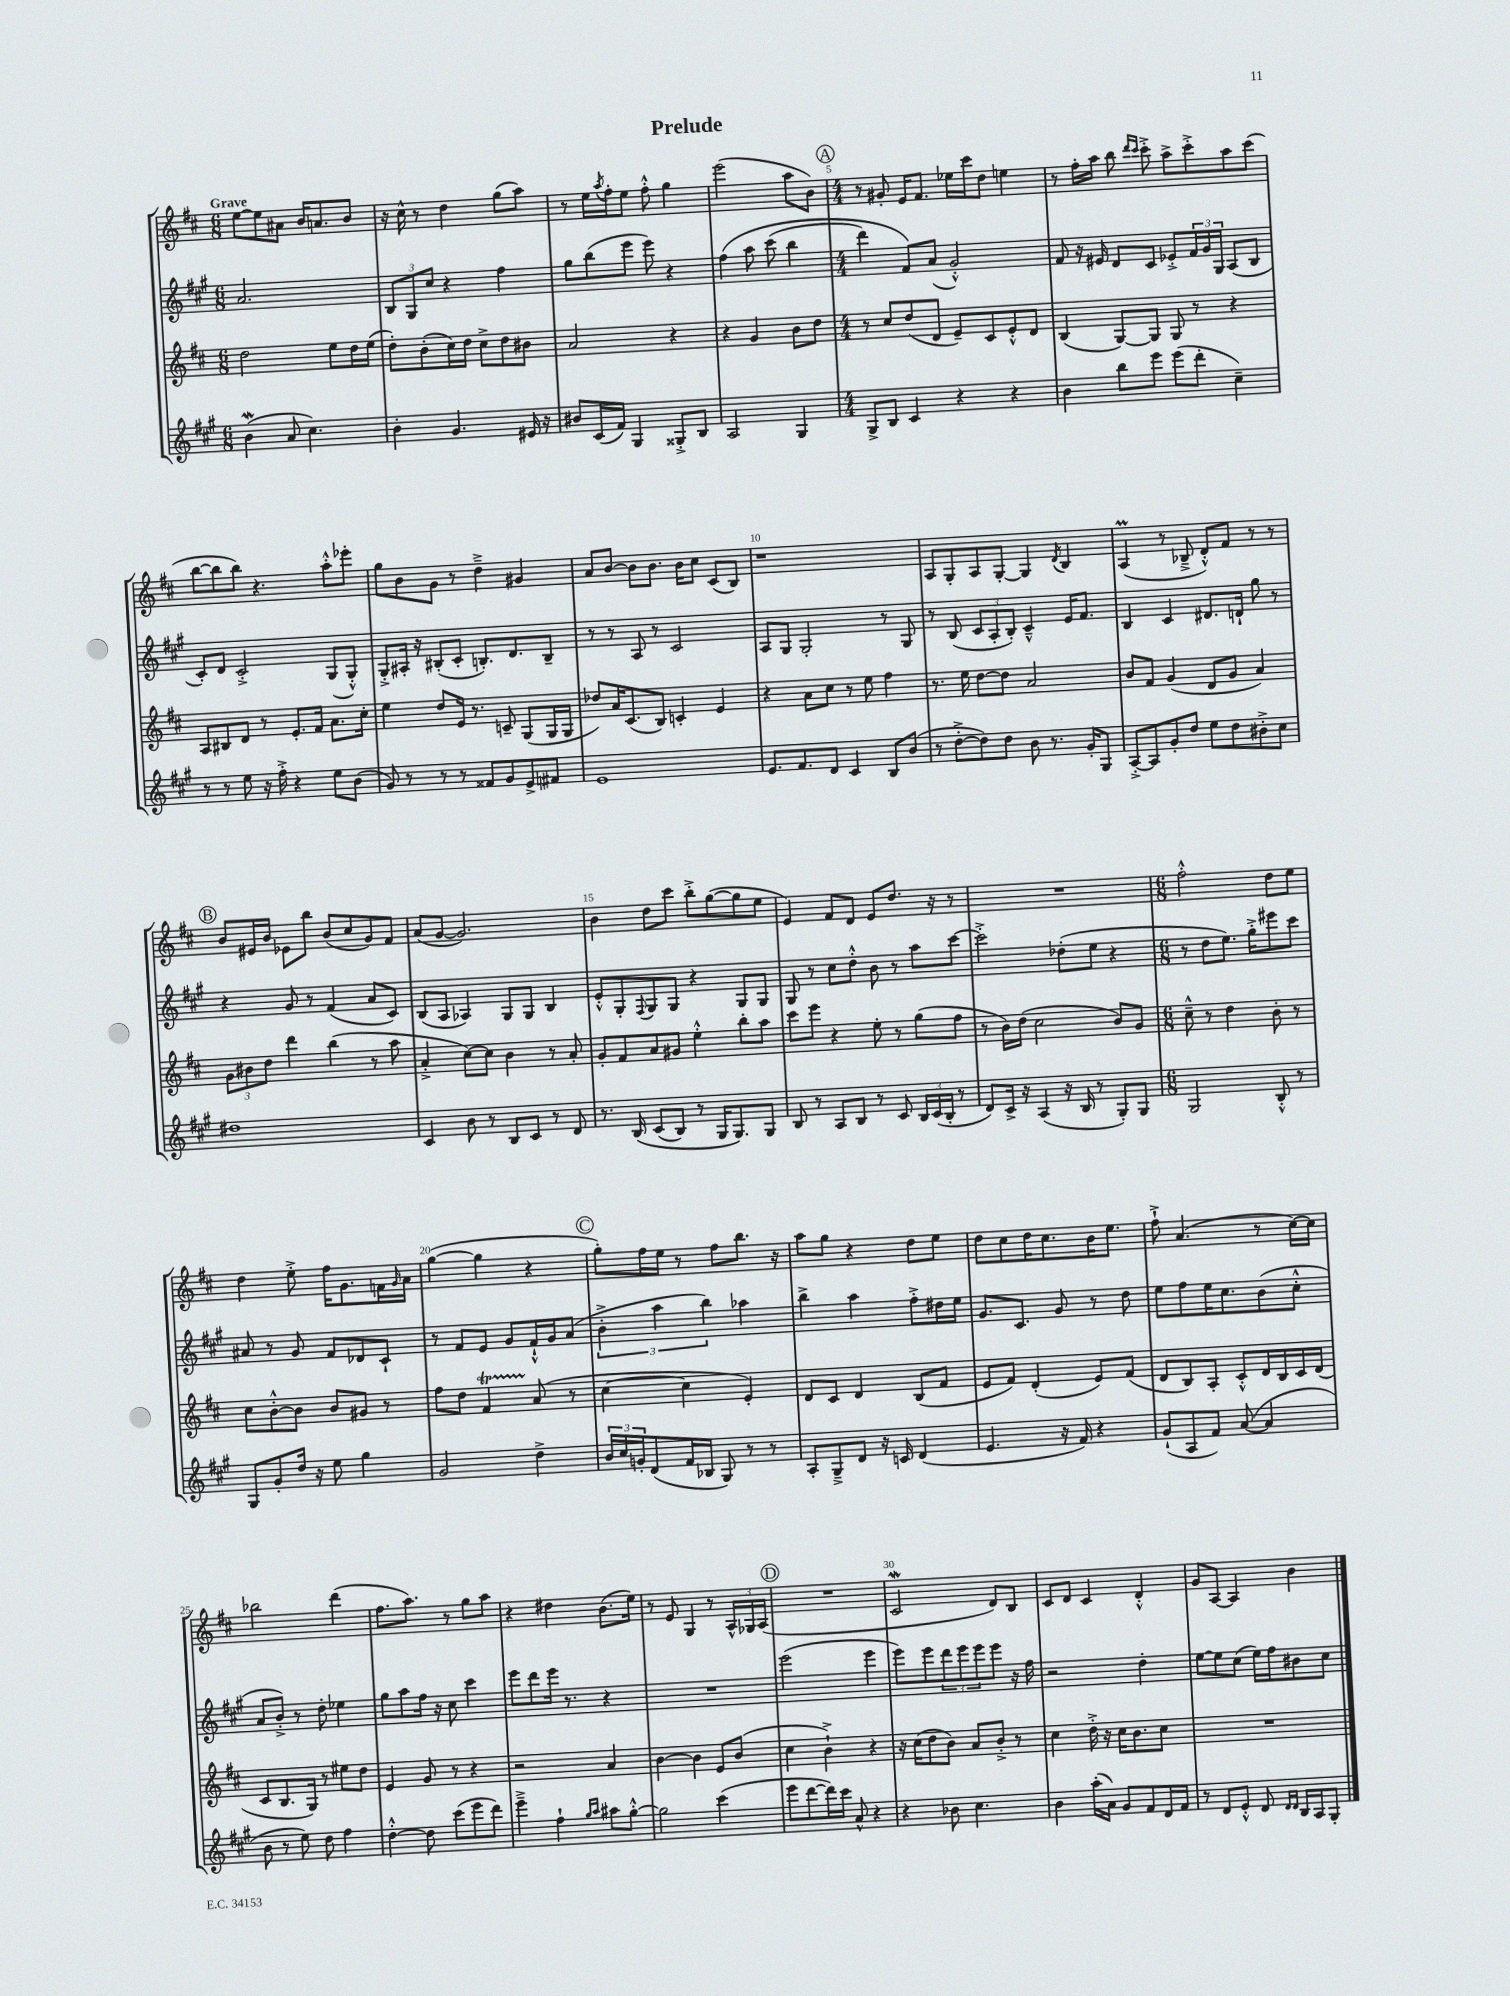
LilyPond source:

\header { title = "Prelude" }
<<
\new StaffGroup <<
\new Staff = "s0" {
    \clef treble \key d \major \numericTimeSignature \time 6/8 \tempo "Grave"
    e''8~ e''8 ais'8 b'16 a'8. b'8 |
    r16 cis''16-^ r8 d''4 g''8( a''8) |
    r8 e''16 \acciaccatura { a''8 } fis''16-. e''8 fis''8-.-^ g''4 |
    e'''2( a''8 b'8) |
    \mark \markup { \circle "A" } \numericTimeSignature \time 4/4 r8 gis'8-. e'16 fis'8. ees''16 cis'''16 d''8 e''4 |
    r8 fis''16-. a''16 b''8 \grace { d'''16 cis'''16 } cis'''8-.-> a''8-> cis'''8-.-> a''8 cis'''8( |
    b''8~ b''8 b''8) r4. a''8-.-^ ees'''8-. |
    g''8 b'8 g'8 r8 d''4---> gis'4 |
    a'8 b'8~ b'8 b'8. b'16 cis''8 cis'8( b8) |
    r1 |
    a8 g8-. a8 g8~-. g4 \acciaccatura { d'8 } b4 |
    a4\prall( r8 bes8---> d'8-.-^) fis'8 r8 r8 |
    \mark \markup { \circle "B" } b'8 eis'16 b'16 ees'8 b''8 b'8( cis''8 g'8) fis'8 |
    a'8( g'8~ g'2.) |
    b'4 d''8 cis'''8 b''8-.-> g''8~( g''8 e''8 |
    e'4) fis'8 d'8 e'8 d''8. r16 r8 |
    R1 |
    \numericTimeSignature \time 6/8 fis''2-.-^ d''8 e''8 |
    d''4 e''8-.-> fis''16 g'8. f'16 \grace { g'16 } a'16 |
    g''4~( g''4 r4 |
    \mark \markup { \circle "C" } g''8-.) fis''16 e''16 r8 fis''8 b''8. r16 |
    a''8 g''8 r4 d''8 e''8 |
    d''8 cis''8 d''16 cis''8. b'16 e''8. |
    fis''8-!-> a'4.( r8 cis''16~) cis''16 |
    bes''2 d'''4( |
    fis''8. a''8.) r8 g''8 a''8 |
    r4 dis''4 b'8.( e''16) |
    r8 e'8 g4 r8 \tuplet 3/2 { a16-^ ges16 a16( } |
    \mark \markup { \circle "D" } R2. |
    cis'2\mordent d'8) b8 |
    cis'8 d'8 cis'4 d'4-.-^ |
    g'8 a8~ a4 b'4 \bar "|." |
}
\new Staff = "s1" {
    \clef treble \key a \major \numericTimeSignature \time 6/8
    a'2. |
    \tuplet 3/2 { b8 gis8 cis''8 } r4 fis''4 |
    gis''8 b''8( e'''8 e'''8) r4 |
    fis''4\( a''8 cis'''8( b''4 |
    \mark \markup { \circle "A" } \numericTimeSignature \time 4/4 d'''4) fis'8\) a'8( gis'2-.-^) |
    fis'8 r16 eis'16 d'8 cis'8 ees'8-.-> \tuplet 3/2 { fis'16 gis'16 gis16 } a8( b8 |
    cis'8-.) d'8 cis'2-.-> gis8( gis8-.-^) |
    gis8-.-> ais16-. r16 bis8-.( cis'8-. b8.-.) d'8. b8-- |
    r8 r8 a8 r8 cis'2 |
    a8 gis8 gis2-. r8 gis8 |
    r8 b8( \tuplet 3/2 { cis'8 a8-. b8-.) } cis'4---^ e'16 fis'8. |
    b4 cis'4 dis'8. d'16-! gis''8 r8 |
    \mark \markup { \circle "B" } r4 gis'8 r8 fis'4( a'8 cis'8) |
    b8( a8 aes4) gis8 gis8 b4 |
    e'8-.-^ gis8-. \appoggiatura { fis8 } gis8 gis8 r4 gis8 gis8 |
    gis8 r8 cis''8 d''8-.-^ b'8 r8 a''8 cis'''8~ |
    cis'''2-.-> des''8-.( e''8 r4 |
    \numericTimeSignature \time 6/8 r8 d''8 e''8.) gis''16-.-> eis'''8 cis'''8 |
    ais'8 r8 gis'8 fis'8 des'8 cis'8-! |
    r8 fis'8 e'8 gis'8 fis'16-!-^ gis'16 a'8( |
    \mark \markup { \circle "C" } \tuplet 3/2 { b'4-.-> a''4 b''4) } aes''4 |
    b''4-> a''4 fis''8-.-> dis''16 e''16 |
    gis'8. cis'8. gis'8 r8 d''8 |
    e''8 fis''8 e''16 cis''8. b'8( cis''8-.-^ |
    a'8 b'8-.->) r8 d''8-. ees''4 |
    gis''8 a''8 fis''16 r16 cis''8 cis'''4 |
    e'''8 d'''8 e'''16 r8. r4 |
    R2. |
    \mark \markup { \circle "D" } e'''2( e'''4 |
    e'''8) e'''8 \tuplet 3/2 { d'''8 e'''8 e'''8 } e'''8 r16 fis''16 |
    r2 d''4-. |
    e''8~ e''8 cis''8( e''16) fis''16 bis'8 cis''8 \bar "|." |
}
\new Staff = "s2" {
    \clef treble \key d \major \numericTimeSignature \time 6/8
    d''2 e''8 d''16 e''16( |
    d''8-.) b'8-.( cis''16) d''16 cis''8-> d''8 bis'8 |
    a'2 r4 |
    r4 g'4 b'8 d''8 |
    \mark \markup { \circle "A" } \numericTimeSignature \time 4/4 r8 cis''8 d''8( d'8 e'8--) cis'8 e'8-.-^ d'8 |
    b4( g8~) g8 g8 r8 r4 |
    a8 bis8 d'8 r8 e'8.-. fis'16 a'8. cis''16-. |
    e''4 d''8 e'16 r8. c'8-- g8( g16 g16 |
    des''8) a'16 cis'8.( b8) c'4-. e'4 |
    r4 a'8 cis''8 r8 e''8 fis''4 |
    r8. e''16 d''8~ d''8 a'2 |
    b'8 fis'8 g'4( d'8 g'8 a'4) |
    \mark \markup { \circle "B" } \tuplet 3/2 { g'8 bis'8 d''8 } d'''4 b''4( r8 a''8 |
    a'4-.-> cis''8~) cis''8 b'4 r8 a'8-. |
    g'8-. fis'8 a'8 gis'8 e''4-.-^ b''8-. a''8 |
    cis'''8 e'''8 r4 e''8-. r8 g''8( fis''8 |
    r8 b'16) d''16( cis''2 b'8) g'8 |
    \numericTimeSignature \time 6/8 cis''8---^ r8 d''4 b'8-. r8 |
    cis''8 b'8~-.-^ b'8 b'8 gis'8 r8 |
    fis''8 d''8 fis'4\startTrillSpan a'8\stopTrillSpan( r8 |
    \mark \markup { \circle "C" } cis''4~ cis''4 e'4-.) |
    d'8 cis'8 d'4 b8( fis'8 |
    e'8 fis'8) d'4-.( e'8) fis'8( |
    d'8 b8) a8-. cis'8-.-^ d'16 b16 cis'16 d'16( |
    cis'8 b8. g16) r8 eis''8 d''8 |
    e'4 g'8 r8 r4 |
    r2 a'4 |
    b'4~ b'4 e'8 b'8( |
    \mark \markup { \circle "D" } cis''4 b'4-!->) r4 |
    r16 cis''16( d''8 b'8) a'8 b'8-.-> r8 |
    cis''4 d''16-.-> r16 cis''16 b'8. cis''8 |
    R2. \bar "|." |
}
\new Staff = "s3" {
    \clef treble \key a \major \numericTimeSignature \time 6/8
    b'4\mordent( a'8 cis''4.) |
    b'4-. gis'4. eis'16 r16 |
    bis'8 cis'16( fis'16) gis4 gisis8-.-> b8 |
    a2 gis4 |
    \mark \markup { \circle "A" } \numericTimeSignature \time 4/4 gis8-> b8 cis'4 r4 r4 |
    b'4 b''8 e'''8 e'''8( d'''8-. cis''4--) |
    r8 r8 e''8 r16 fis''16-.-> r4 e''8 b'8( |
    gis'8) r8 r8 r8 fisis'8 gis'8 e'8-> fis'8 |
    e'1 |
    e'8. fis'8. d'8 cis'4 b8 b'8( |
    r8 d''8~-.-> d''8) d''8 b'8 r8. gis'16-. gis8 |
    a8~-.-> a8 gis'8-. d''8 e''8 d''8 bis'8-.-> cis''8 |
    \mark \markup { \circle "B" } dis''1 |
    cis'4 b'8 r8 b8 cis'8 r8 d'8 |
    r8. b16\( cis'8( b8) r8 gis16 gis8.\) gis8 |
    b8 r8 a8 b8 r8 cis'8 \tuplet 3/2 { b16 cis'16( b16-. } r8 |
    d'8) cis'16-> r16 a4( r16 b16 r8 gis8-.) gis8 |
    \numericTimeSignature \time 6/8 gis2 b8-.-^ r8 |
    gis8 gis'8-. d''16 r16 e''8 gis''4 |
    gis'2 d''4-> |
    \mark \markup { \circle "C" } \tuplet 3/2 { b'16 cis''16 g'16-. } d'8( fis'16 bes16 gis8) r8 r8 |
    a8-. gis8---> d'8 r16 c'16 d'4( |
    e'4. r16 fis'16) r4 |
    gis'8-!( a8 fis'8) a'8~( a'4 |
    b'8 r8 e''8) d''8 fis''4 |
    d''4~-.-^ d''8 cis'''8( e'''8 d'''8) |
    e'''4---> fis''4-! \grace { gis''16 a''16 } ais''8 gis''8~-.-^ |
    gis''2 cis'''4( |
    \mark \markup { \circle "D" } e'''8 d'''8~ d'''16) cis'''16 a'8-^ r4 |
    r4 bes'8 cis''4. |
    b'4 a''16-.( a'16) gis'8 fis'8 d'16 fis'16 |
    r8 d'8 e'8-.-^ d'8 \grace { d'16 d'16 } b16 a16 gis8-. \bar "|." |
}
>>
>>
\layout { \context { \Score \override BarNumber.break-visibility = ##(#f #t #t) barNumberVisibility = #(every-nth-bar-number-visible 5) } }
